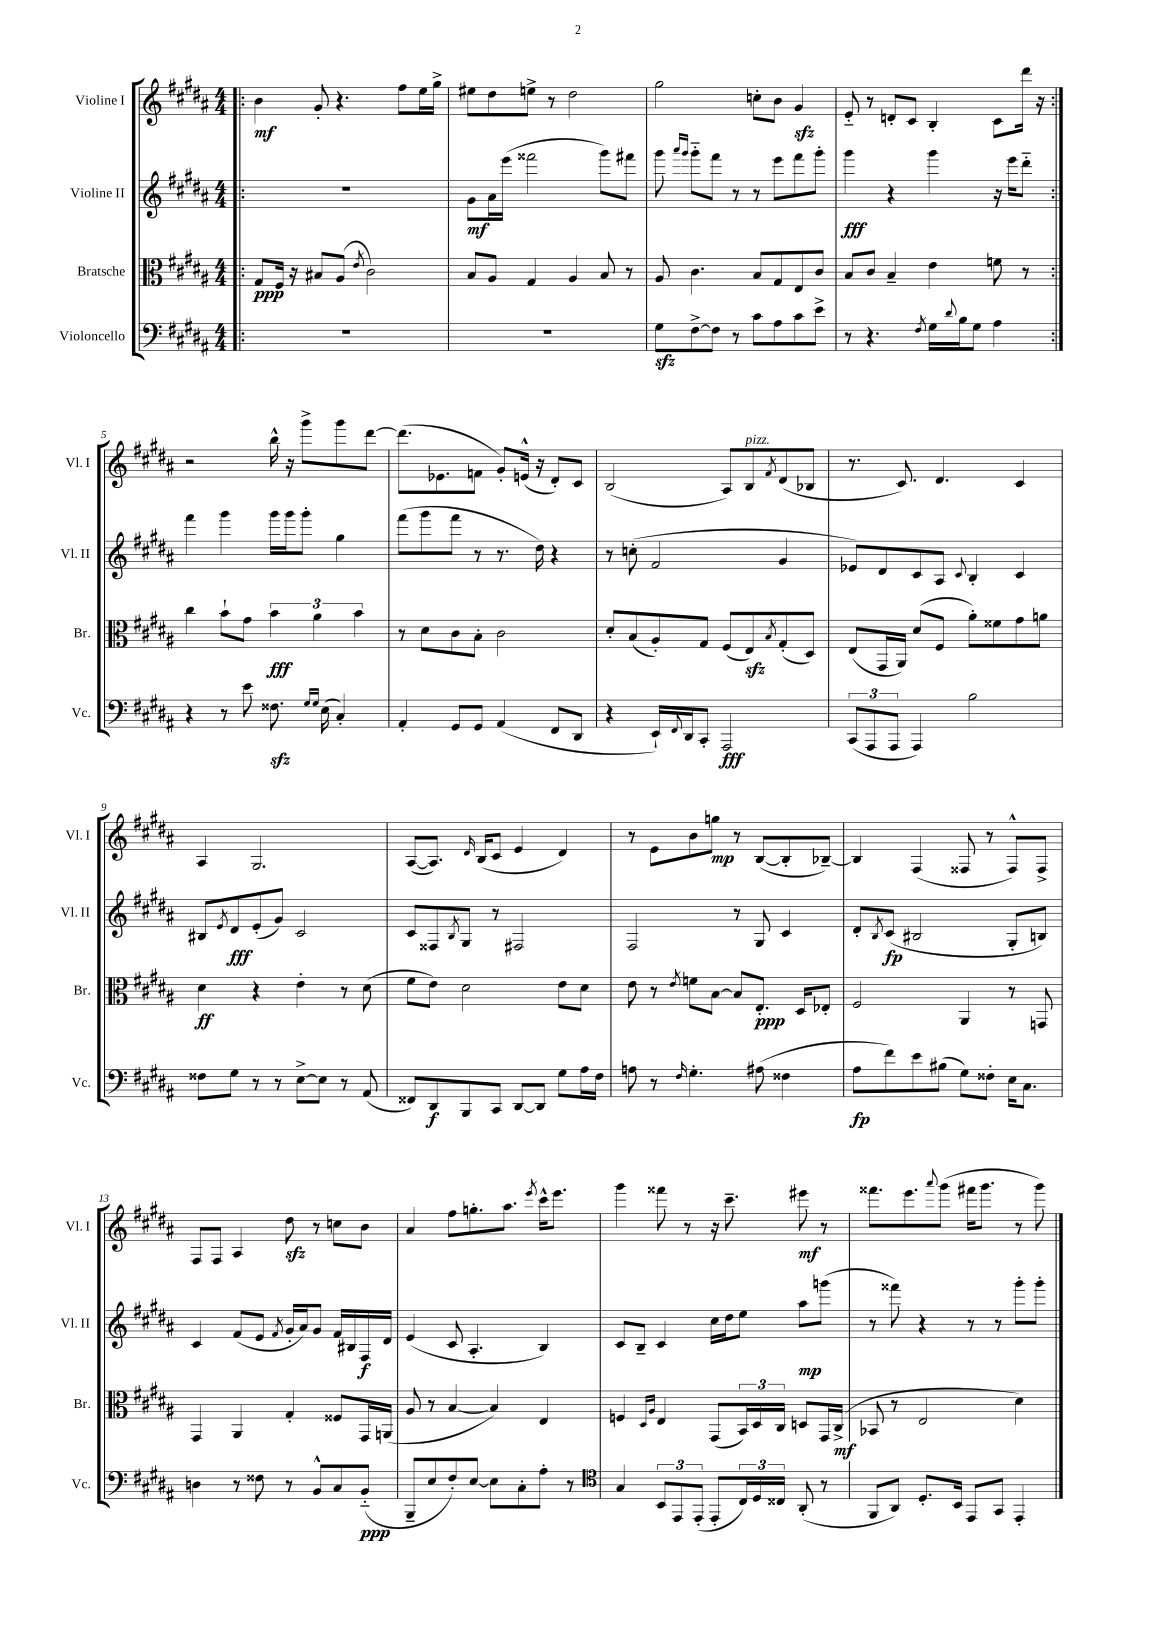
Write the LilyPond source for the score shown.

<<
\new StaffGroup <<
\new Staff = "s0" \with { instrumentName = "Violine I" shortInstrumentName = "Vl. I" } {
    \clef treble \key b \major \numericTimeSignature \time 4/4
    \repeat volta 2 { \bar ".|:" b'4\mf gis'8-. r4. fis''8 e''16 gis''16-> |
    eis''8 dis''8 e''8-> r8 dis''2 |
    gis''2 c''8-. b'8 gis'4\sfz |
    e'8-_ r8 d'8-. cis'8 b4-. cis'8 dis'''16 r16 | }
    r2 b''16-^ r16 gis'''8-> gis'''8 dis'''8~ |
    dis'''8.( ees'8. f'8 gis'8-.) e'16-^( r16 dis'8-.) cis'8 |
    b2( ais8) b8^\markup { \italic "pizz." } \acciaccatura { fis'8 } dis'8( bes8 |
    r8. cis'8.) dis'4. cis'4 |
    ais4 gis2. |
    ais8~( ais8.) \grace { dis'16 } b16( cis'8 e'4 dis'4) |
    r8 e'8 b'8 g''8\mp r8 b8~( b8-. bes8~--) |
    bes4 fis4( fisis8 r8 fisis8-^) fisis8-> |
    fis8 fis8 ais4 dis''8\sfz r8 c''8 b'8 |
    ais'4 fis''8 g''8.-. ais''8. \acciaccatura { e'''8 } cis'''16-^ e'''8. |
    gis'''4 fisis'''8 r8 r16 cis'''8.-- eis'''8\mf r8 |
    fisis'''8. e'''8. \appoggiatura { ais'''8 } gis'''8( fis'''16 gis'''8. r8 gis'''8) \bar "|." |
}
\new Staff = "s1" \with { instrumentName = "Violine II" shortInstrumentName = "Vl. II" } {
    \clef treble \key b \major \numericTimeSignature \time 4/4
    \repeat volta 2 { \bar ".|:" R1 |
    gis'8\mf ais'16 e'''16( fisis'''2 gis'''8) fis'''8 |
    gis'''8 \grace { ais'''16 gis'''16 } gis'''8-_ fis'''8 r8 r8 e'''8 fis'''8 gis'''8-. |
    gis'''4\fff r4 gis'''4 r16 e'''16 dis'''8-_ | }
    fis'''4 gis'''4 gis'''16 gis'''16 gis'''8-. gis''4 |
    fis'''8( gis'''8 fis'''8 r8 r8. dis''16) r4 |
    r8 c''8-.( fis'2 gis'4 |
    ees'8) dis'8 cis'8 ais8 \appoggiatura { cis'8 } b4-. cis'4 |
    bis8 \acciaccatura { e'8 } dis'8\fff e'8-.( gis'8) cis'2 |
    cis'8 fisis8 \acciaccatura { b8 } gis8 r8 fis2 |
    fis2 r8 gis8 cis'4 |
    dis'8-. \acciaccatura { b8 } cis'8\fp( bis2 gis8-. b8) |
    cis'4 fis'8( e'8 \acciaccatura { fis'8 } gis'16-. ais'16) gis'8 fis'16 bis16 fis16\f dis'16 |
    e'4( cis'8 ais4.-. b4) |
    cis'8 b8-- cis'4 cis''16 dis''16 e''8 ais''8\mp g'''8( |
    r8 fisis'''8) r4 r8 r8 gis'''8-. gis'''8-. \bar "|." |
}
\new Staff = "s2" \with { instrumentName = "Bratsche" shortInstrumentName = "Br." } {
    \clef alto \key b \major \numericTimeSignature \time 4/4
    \repeat volta 2 { \bar ".|:" gis8\ppp fis16 r16 bis8 ais8( \acciaccatura { e'8 } cis'2) |
    b8 ais8 gis4 ais4 b8 r8 |
    ais8 cis'4. b8 gis8 e8 cis'8 |
    b8 cis'8 b4-- e'4 f'8 r8 | }
    cis''4 b'8-! gis'8 \tuplet 3/2 { b'4\fff ais'4 b'4 } |
    r8 dis'8 cis'8 b8-. cis'2 |
    dis'8-. b8( ais8-.) gis8 fis8( e8\sfz) \acciaccatura { b8 } gis8-.( dis8) |
    e8( gis,16 ais,16) dis'8( fis8 ais'8-.) fisis'8 gis'8 a'8 |
    dis'4\ff r4 e'4-. r8 dis'8( |
    fis'8 e'8) dis'2 e'8 dis'8 |
    e'8 r8 \acciaccatura { e'8 } f'8 b8~ b8 e8.-.\ppp dis16 ees8-. |
    fis2 ais,4 r8 g,8 |
    gis,4 ais,4 gis4-. fisis8 gis,16 a,16( |
    ais8 r8 b4~ b4) e4 |
    f4 \grace { dis16 ais16 } e4 gis,8( \tuplet 3/2 { b,16) dis16 cis16 } d8 gis,16 cis16->\mf( |
    bes,8 r8 e2 dis'4) \bar "|." |
}
\new Staff = "s3" \with { instrumentName = "Violoncello" shortInstrumentName = "Vc." } {
    \clef bass \key b \major \numericTimeSignature \time 4/4
    \repeat volta 2 { \bar ".|:" R1 |
    R1 |
    gis8\sfz fis8~-> fis8 r8 cis'8 ais8 cis'8 e'8-> |
    r8 r4. \acciaccatura { fis8 } gis16 \appoggiatura { dis'8 } b16 gis8 ais4 | }
    r4 r8 e'8 fisis8.\sfz \grace { gis16 gis16 } e16( cis4-.) |
    ais,4-. gis,8 gis,8 ais,4( fis,8 dis,8 |
    r4 e,16-!) \appoggiatura { fis,8 } dis,16 cis,8-. ais,,2\fff |
    \tuplet 3/2 { cis,8( ais,,8 ais,,8 } ais,,4) b2 |
    fisis8 gis8 r8 r8 e8~-> e8 r8 ais,8( |
    fisis,8) dis,8\f b,,8 cis,8 dis,8~ dis,8 gis8 ais16 fis16 |
    a8 r8 \grace { fis16 } gis4.-. ais8( fisis4 |
    ais8\fp fis'8) e'8 bis8( gis8) fisis8-. e16 cis8. |
    d4 r8 fisis8 r8 b,8-^ cis8 b,8-_\ppp( |
    b,,8-- e8 fis8-.) e8~ e8 cis8-. ais8-. r8 |
    \clef tenor gis4 \tuplet 3/2 { b,8 e,8 e,8-.( } e,8-. \tuplet 3/2 { cis16) dis16 cisis16 } ais,8-.( r8 |
    fis,8 ais,8) dis8.-. b,16 e,8 gis,8 e,4-. \bar "|." |
}
>>
>>
